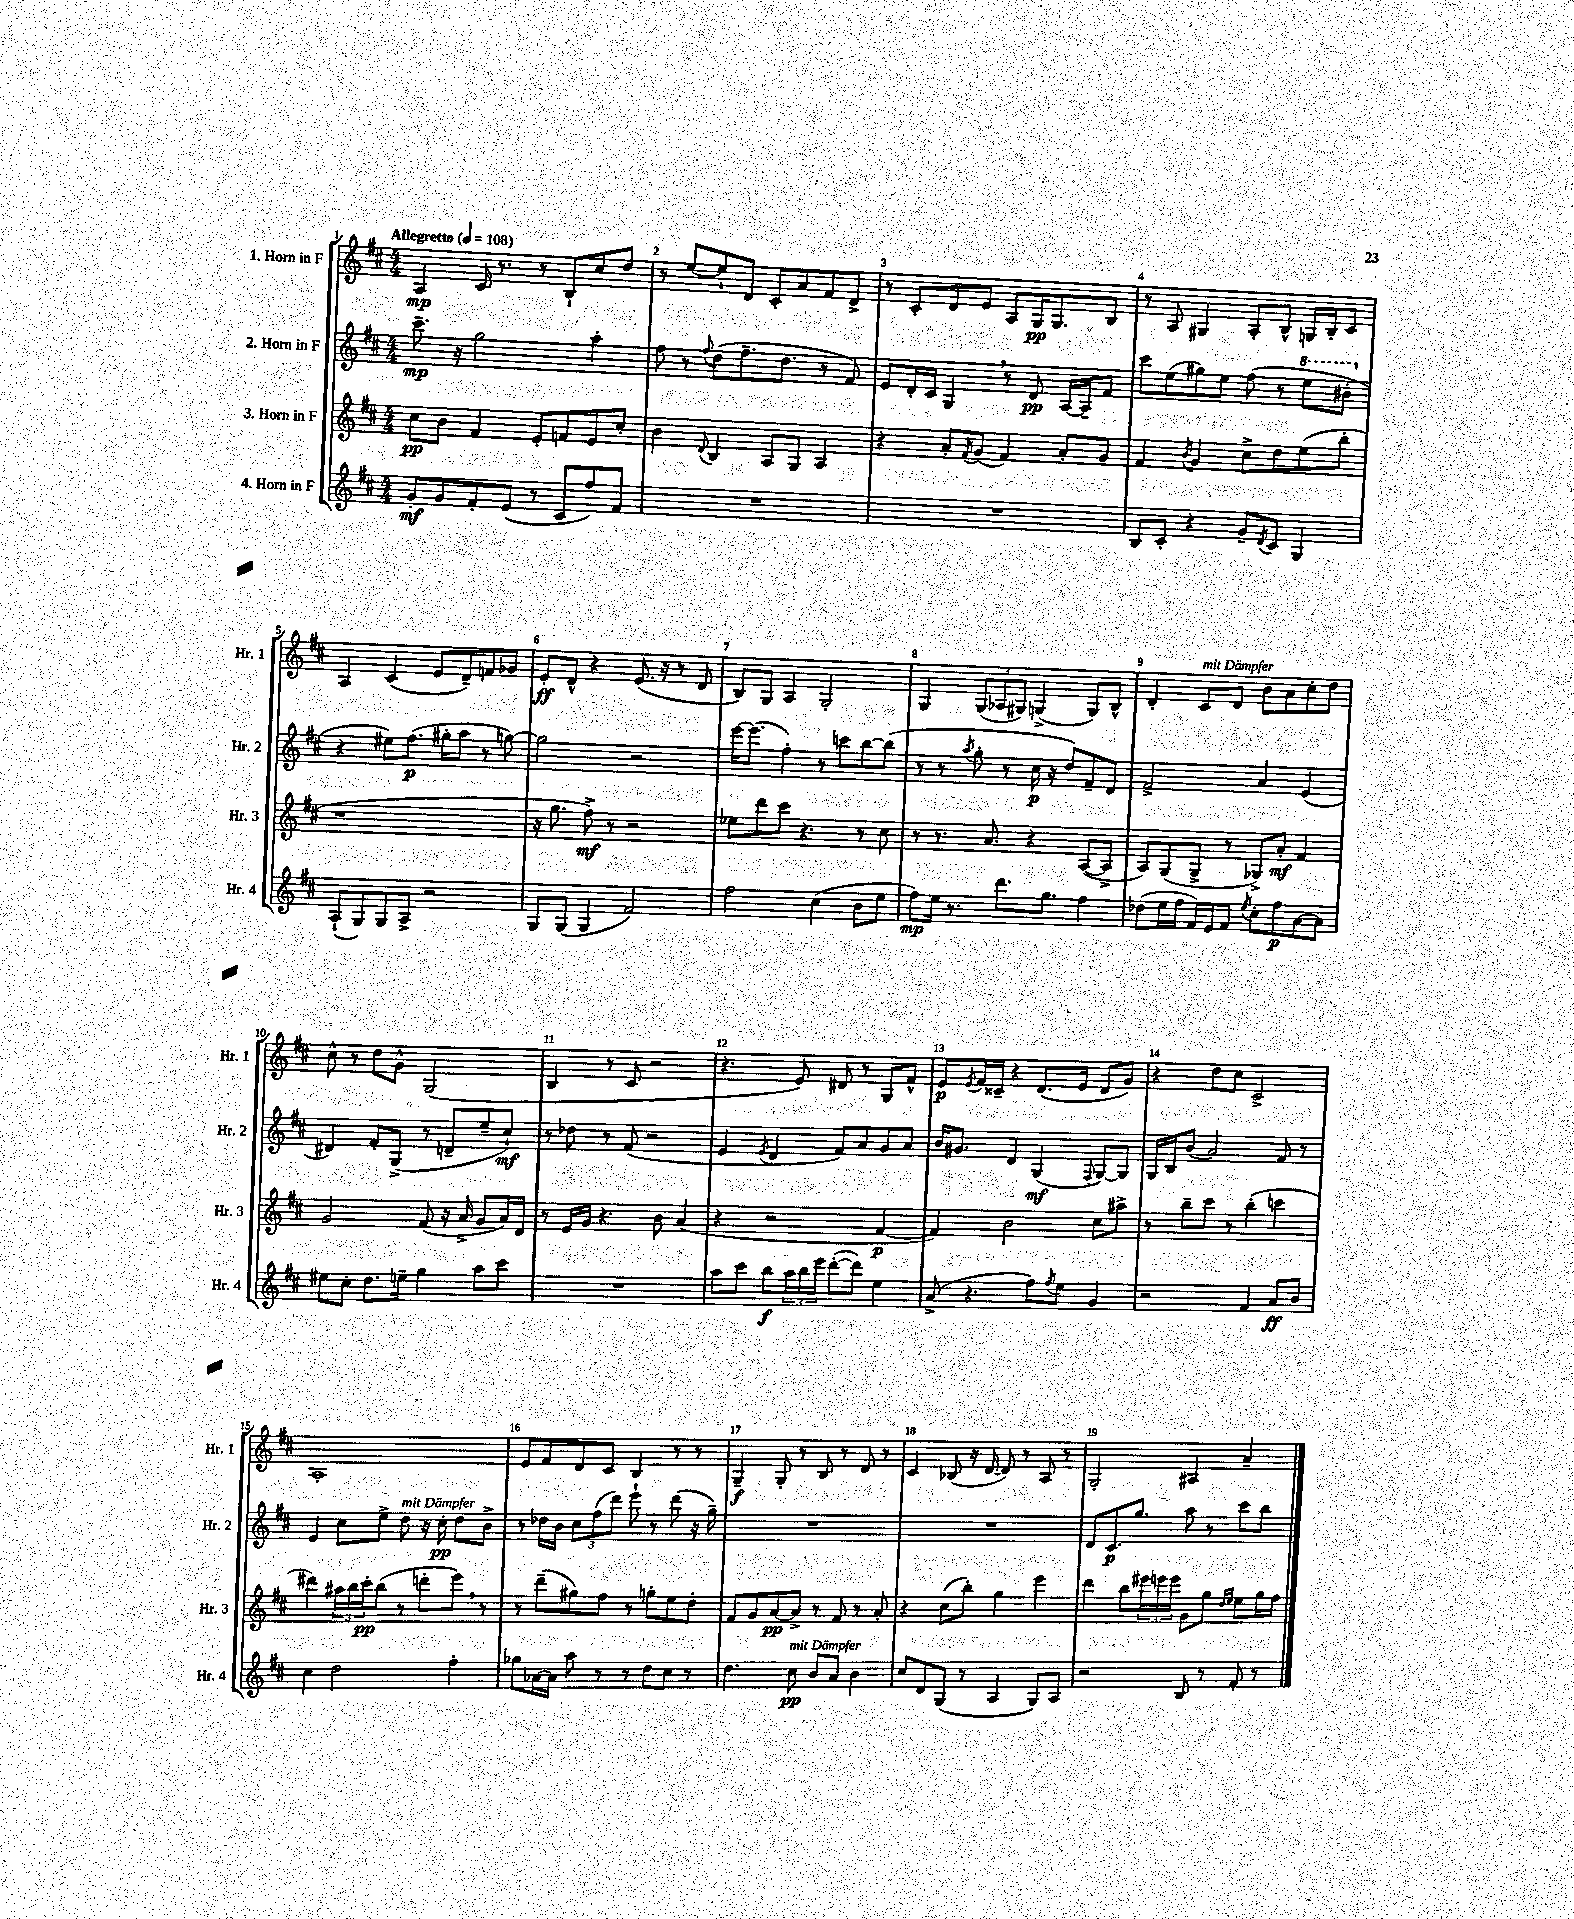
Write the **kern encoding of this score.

**kern	**kern	**kern	**kern
*staff4	*staff3	*staff2	*staff1
*clefG2	*clefG2	*clefG2	*clefG2
*k[f#c#]	*k[f#c#]	*k[f#c#]	*k[f#c#]
*M4/4	*M4/4	*M4/4	*M4/4
*MM108	*MM108	*MM108	*MM108
8g'	8cc#	8.ccc#~	4A
8g	8b	.	.
.	.	16r	.
8f#'	4f#	2gg	16c#
.	.	.	8.r
(8e	.	.	.
8r	8e'	.	8r
8c#	8f	.	8B`
8ff#)	8e	4aa'	8cc#
8f#	8cc#'	.	8dd
=	=	=	=
1r	4b	8ff#	8r
.	.	8r	[8ee
.	8qqd	8qqff#	.
.	4B	(8dd	8ee`]
.	.	8.ff#~	8d
.	8A	.	8c#'
.	.	8.dd	.
.	8G	.	8a
.	4A	8r	8f#
.	.	8f#)	8d^
=	=	=	=
1r	4r	8e	8r
.	.	16d'	8c#'
.	.	16c#	.
.	8a'	4G	8d
.	8qf#	.	.
.	(8g	.	8e
.	4f#)	8r	8A
.	.	8d	16G
.	.	.	8.G
.	8a'	[16A	.
.	.	16A~]	.
.	8g	8f#	8B
=	=	=	=
8B	4f#	8ccc#	8r
8c#'	.	(8ee	8A
.	8qb	.	.
4r	4g	8gg#)	4G#
.	.	8ee	.
8g~	8cc#^	(8ff#	8A'
8qd	.	.	.
8c#	8dd	8r	8B^^
4G	(8ee	8eee	16G
.	.	.	16B'
.	8bb'	8bb#'	8c#
=	=	=	=
(8A`	1r	4r	4A
8G)	.	.	.
8G	.	8ee#)	(4c#
8A^	.	(8.ff#	.
2r	.	.	8e
.	.	16gg#'	.
.	.	8aa	8d~)
.	.	8r	8f
.	.	[8gg)	8g-
=	=	=	=
8G	16r	2gg]	8e'
.	8.gg	.	.
(8G	.	.	8d^^
4G	8ff#^)	.	4r
.	8r	.	.
2f#)	2r	2r	(8.e
.	.	.	16r
.	.	.	8r
.	.	.	8d
=	=	=	=
2ff#	8ee-	[16eee	8B)
.	.	(8.eee]	.
.	8ddd	.	8G
.	8ccc#	4ff#')	4A
.	4.r	.	.
(4cc#	.	8r	2G'
.	.	8ccc	.
8b	8r	[8bb	.
8ee	8cc#	(8bb]	.
=	=	=	=
8ff#)	8r	8r	4G
16ee	8.r	8r	.
8.r	.	.	.
.	.	8qaa	.
.	.	8gg'	(12G
.	8.a	.	.
.	.	.	12A-
8.ddd	.	8r	.
.	.	.	12G#)
.	4r	16cc#	(4G^
8.gg	.	16r	.
.	.	8dd)	.
4ff#	([8A	8f#~	8G)
.	8A^]	8d	8B^^
=	=	=	=
(8dd-	8A)	2f#^	4d'
16ee	(8G	.	.
16ff#	.	.	.
16f#)	8G^	.	8c#
16e	.	.	.
8f#	8r	.	8d
8qee	.	.	.
8cc#'	8G-^)	4a	8b
8ff#	8a'	.	8a
[8a	4f#	(4e	8cc#'
8a]	.	.	8dd
=	=	=	=
8ee#	2g	4d#)	8cc#^^
8cc#'	.	.	8r
8.dd	.	8f#'	8dd
.	.	(8G^	8g^^
16ee~	.	.	.
4gg	(8f#	8r	(2G
.	16r	8d~	.
.	16a^	.	.
8aa	8g	8ee~	.
8ccc#	16a)	8cc#`)	.
.	16d	.	.
=	=	=	=
1r	8r	8r	4B
.	16e	8dd-	.
.	16g	.	.
.	4.r	8r	8r
.	.	(8f#	8c#
.	.	2r	2r
.	8b	.	.
.	(4a	.	.
=	=	=	=
8aa	4r	4e	4.r
8ccc#	.	.	.
.	.	8qe	.
8bb	2r	4d	.
24aa	.	.	8e)
24bb	.	.	.
24eee	.	.	.
([8ddd'	.	8f#)	8d#
8ddd])	.	8a	8r
4ee	[4f#	8g	8G
.	.	8a	8f#^^
=	=	=	=
(8a^	4f#])	16b	8e
.	.	8.g#	.
.	.	.	8qe
4.r	.	.	16f#
.	.	.	16c##~
.	2b	4d	4r
8ff#)	.	(4G	(8.d
8qff#	.	.	.
8ee	.	.	.
.	.	.	16e
.	.	8qqF#	.
4g	8cc#	[8G)	8d
.	8aa#^	8G]	8g)
=	=	=	=
2r	8r	16G	4r
.	.	16B	.
.	8bb~	(8b	.
.	8ccc#	2a)	8dd
.	8r	.	8cc#
4f#	(4bb'	.	2c#^
8a	4ccc	8f#	.
8b	.	8r	.
=	=	=	=
4cc#	4ddd#)	4e	1A'
2dd	24aa#	8cc#	.
.	24bb	.	.
.	24ccc#'	.	.
.	(8bb	8ee^	.
.	8r	8dd	.
.	8ddd'	16r	.
.	.	16cc#'	.
4ff#'	8eee)	8dd	.
.	8r	8b^	.
=	=	=	=
8gg-	8r	8r	8e
[16a-	(8ddd~	16dd-	8f#
16a-]	.	16b	.
8aa	8gg#)	12cc#	8d
.	.	(12ff#	.
8r	8ff#	.	8c#
.	.	12ddd)	.
8r	8r	8eee`	4B
8dd	8gg'	8r	.
8cc#	8ee	(8ddd	8r
8r	8dd'	16r	8r
.	.	16gg~)	.
=	=	=	=
4.dd	8f#	1r	4G~
.	8g	.	.
.	[8a	.	8G'
8cc#	8a^]	.	8r
8b	8r	.	8B
8a	8f#	.	8r
4b	8r	.	8d
.	8a'	.	8r
=	=	=	=
8cc#	4r	1r	4c#
8d	.	.	.
(8G	(8cc#	.	(8B-
8r	8bb')	.	16r
.	.	.	[16d
4A	4gg	.	8d])
.	.	.	8r
8G)	4eee	.	8A
8A	.	.	8r
=	=	=	=
2r	4ddd	8d	2G'
.	.	8.c#	.
.	8bb	.	.
.	.	8.gg	.
.	24eee#	.	.
.	24eee	.	.
.	24eee	.	.
8B	8g	8aa	4A#
8r	8gg	8r	.
.	16qqdd	.	.
.	16qqee	.	.
8f#'	8ee	8ccc#	4a~
8r	16gg	8bb	.
.	16ff#	.	.
==	==	==	==
*-	*-	*-	*-
